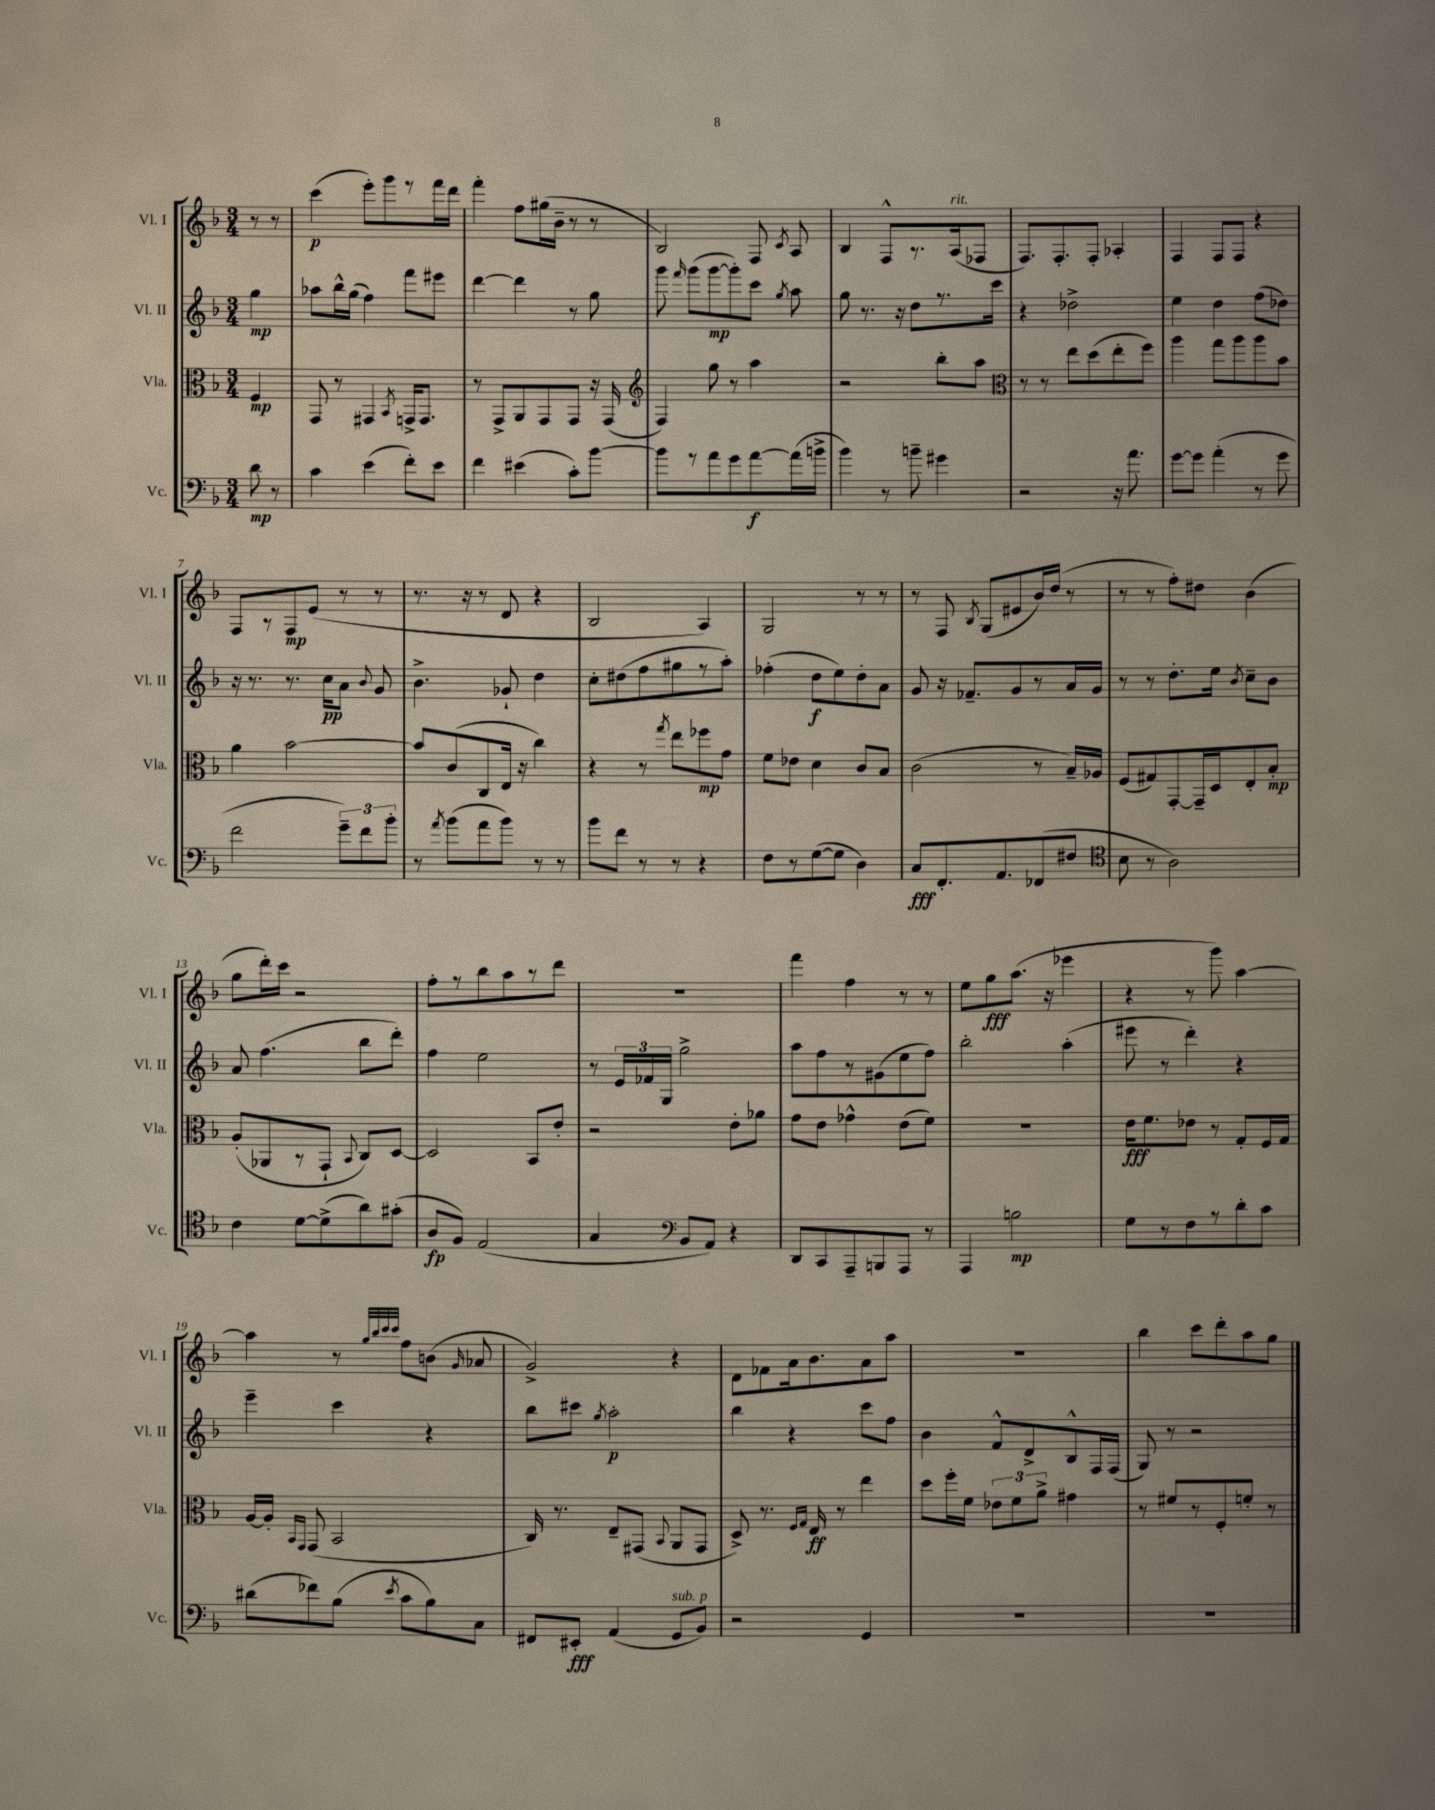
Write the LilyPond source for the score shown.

<<
\new StaffGroup <<
\new Staff = "s0" \with { instrumentName = "Vl. I" shortInstrumentName = "Vl. I" } {
    \clef treble \key f \major \numericTimeSignature \time 3/4 \partial 4
    \autoBeamOff r8 r8 |
    c'''4\p( e'''8[-.) g'''8 r8 f'''16 d'''16] |
    f'''4-. f''8[ gis''16( bes'16]-- r8 r8 |
    bes2) f8 \acciaccatura { c'8 } a8 |
    bes4 f8[-^ r8. a16^\markup { \italic "rit." }( fes8] |
    f8.[) f8.-. f8]-. aes4-. |
    f4 f8[ f8] r4 |
    f8[ r8 f8\mp e'8]( r8 r8 |
    r8. r16 r8 d'8 r4 |
    bes2 a4) |
    g2 r8 r8 |
    r8 f8 \acciaccatura { bes8 } g8[( eis'8 bes'16) d''16]( r8 |
    r8 r8 f''8[-.) dis''8] bes'4( |
    g''8[ d'''16-.) c'''16] r2 |
    f''8[-. r8 bes''8 a''8 r8 d'''8] |
    R2. |
    f'''4 f''4 r8 r8 |
    e''8[ g''8\fff a''8.]( r16 ees'''4 |
    r4 r8 g'''8) a''4~ |
    a''4 r8 \grace { g''32[ bes''32 c'''32 c'''32] } f''8[ b'8]( \grace { g'16 } aes'8 |
    g'2->) r4 |
    d'8[ fes'8 a'16 bes'8. a'8 a''8] |
    R2. |
    bes''4 c'''8[ d'''8-. a''8 g''8] \bar "|." |
}
\new Staff = "s1" \with { instrumentName = "Vl. II" shortInstrumentName = "Vl. II" } {
    \clef treble \key f \major \numericTimeSignature \time 3/4 \partial 4
    \autoBeamOff g''4\mp |
    aes''8[ bes''16-^ g''16]( f''4) f'''8[ eis'''8] |
    d'''4~ d'''4 r8 g''8 |
    g'''8 \grace { f'''16 } g'''8[( g'''8~\mp g'''8-.) c'''8] \acciaccatura { g''8 } a''8 |
    g''8 r8. r16 d''8[ r8. c'''16] |
    r4 des''2-> |
    e''4 d''4 f''8[( des''8]) |
    r16 r8. r8. c''16[\pp a'8] \appoggiatura { bes'8 } g'8 |
    bes'4.-> ges'8-! d''4 |
    c''8[-. dis''8( f''8 gis''8 r8 a''8]-.) |
    fes''4-.( d''8[\f e''8) d''8-. a'8] |
    g'8 r16 fes'8.[-- g'8 r8 a'16 g'16] |
    r8 r8 d''8.[-. e''16] \acciaccatura { bes'8 } c''8[-- bes'8] |
    a'8 f''4.( bes''8[ d'''8]-.) |
    f''4 e''2 |
    r8 \tuplet 3/2 { e'16[ fes'16 g16] } g''2-> |
    a''8[ f''8 r8 gis'8( e''8 f''8]) |
    bes''2-. a''4-.( |
    eis'''8 r8 d'''4-.) r4 |
    e'''4-- c'''4 r4 |
    bes''8[ cis'''8] \acciaccatura { g''8 } a''2-.\p |
    bes''4 r4 c'''8[ f''8] |
    bes'4 f'8[-^ d'8-> bes8-^ f16 f16]( |
    g8) r8 r2 \bar "|." |
}
\new Staff = "s2" \with { instrumentName = "Vla." shortInstrumentName = "Vla." } {
    \clef alto \key f \major \numericTimeSignature \time 3/4 \partial 4
    \autoBeamOff f4\mp |
    g,8 r8 gis,4 \acciaccatura { bes,8 } g,16[-> g,8.] |
    r8 g,8[-> a,8 g,8 g,8] r16 g,16( |
    \clef treble f4) g''8 r8 a''4 |
    r2 bes''8[-. a''8] |
    \clef alto r8 r8 e''8[ d''8( e''8-. f''8]) |
    a''4 g''8[ a''8 a''8 bes'8] |
    a'4 bes'2~ |
    bes'8[ c'8( c8 e16] r16 c''4) |
    r4 r8 \acciaccatura { g''8 } e''8[ fes''8\mp g'8] |
    f'8[ ees'8] d'4 c'8[ bes8] |
    c'2( r8 bes16[--) aes16] |
    f8[( gis8) g,8~-. g,16-- d16 e8-. bes8]-.\mp |
    a8[-.( aes,8 r8 g,8]-! \appoggiatura { bes,8 } c8[) d8]~ |
    d2 bes,8[ e'8]-. |
    r2 e'8[-. aes'8] |
    g'8[ e'8] ges'4-^ e'8[( f'8]) |
    R2. |
    e'16[\fff f'8. ees'8] r8 g8[-. f16 g16] |
    a16[~ a16]-. \grace { bes,16[ g,16] } g,8( bes,2 |
    c16) r8. e8[-- gis,8]( \appoggiatura { bes,8 } a,8[ gis,8] |
    d8->) r8. \grace { f16[ g16] } e16\ff r8 e''4 |
    d''8[ f''16-. f'16] \tuplet 3/2 { ees'8[ f'8 a'8]-> } gis'4 |
    r8 fis'8[ r8 f8-. f'8]-. r8 \bar "|." |
}
\new Staff = "s3" \with { instrumentName = "Vc." shortInstrumentName = "Vc." } {
    \clef bass \key f \major \numericTimeSignature \time 3/4 \partial 4
    \autoBeamOff d'8\mp r8 |
    c'4 e'4( f'8[-.) e'8] |
    f'4 eis'4( c'8[-.) bes'8]~ |
    bes'8[ r8 a'8 g'8 a'8~\f a'16( b'16]-> |
    bes'4) r8 b'8-- gis'4 |
    r2 r16 a'8. |
    g'8[~ g'8] a'4-.( r8 g'8 |
    f'2 \tuplet 3/2 { g'8[--) f'8 bes'8]-. } |
    r8 \acciaccatura { a'8 } bes'8[( a'8 bes'8]) r8 r8 |
    bes'8[ f'8] r8 r8 r4 |
    f8[ r8 g8~( g8] d4) |
    c8[\fff f,8.-. a,8. fes,8( fis8] |
    \clef tenor bes8 r8 a2) |
    c'4 d'8[~ d'8->( a'8) gis'8]-.( |
    a8[\fp f8]) e2( |
    g4 \clef bass bes,8[ a,8]) r4 |
    d,8[ c,8 a,,8-- b,,8 a,,8] r8 |
    a,,4 b2\mp |
    g8[ r8 f8 r8 d'8-. c'8] |
    dis'8[( fes'8) bes8]( \acciaccatura { e'8 } c'8[ bes8) c8] |
    fis,8[ eis,8]-.\fff a,4( g,8[^\markup { \italic "sub. p" } bes,8]) |
    r2 g,4 |
    R2. |
    R2. \bar "|." |
}
>>
>>
